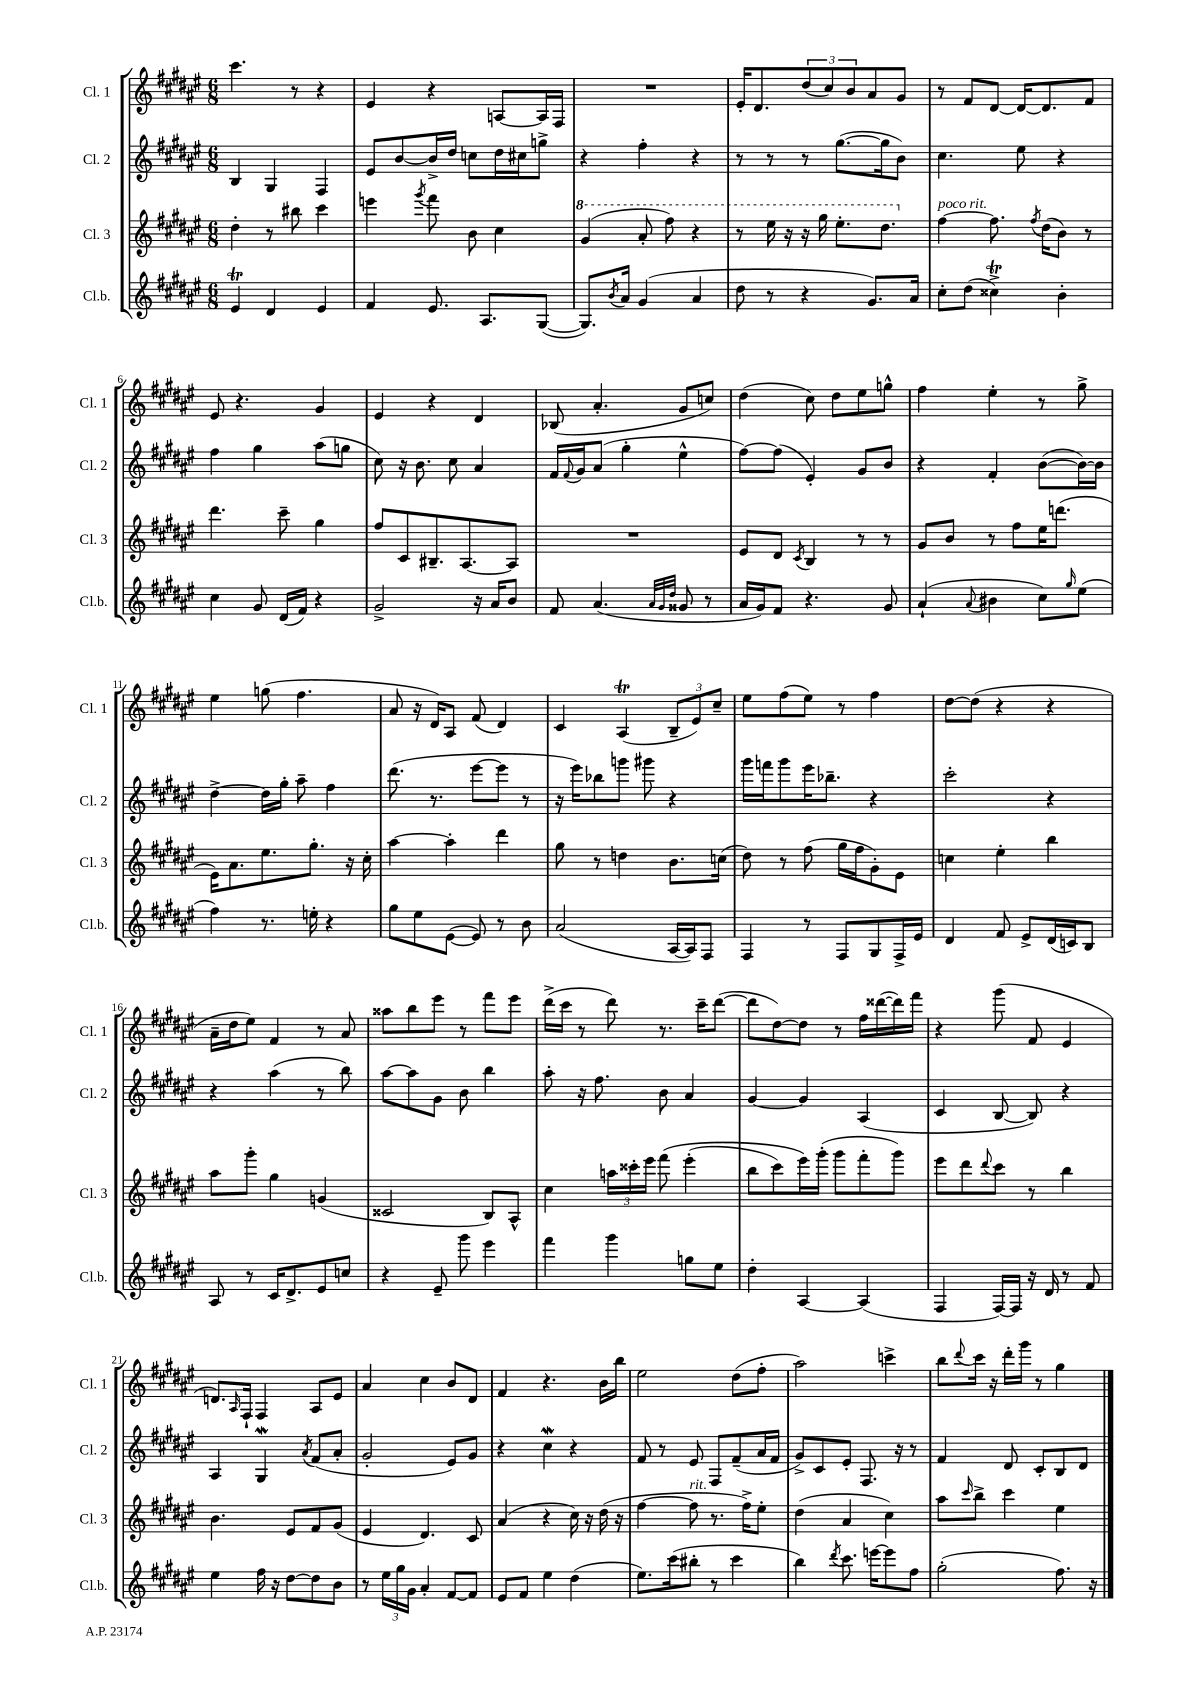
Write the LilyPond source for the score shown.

<<
\new StaffGroup <<
\new Staff = "s0" \with { instrumentName = "Cl. 1" shortInstrumentName = "Cl. 1" } {
    \clef treble \key fis \major \numericTimeSignature \time 6/8
    cis'''4. r8 r4 |
    eis'4 r4 a8~ a16 fis16 |
    R2. |
    eis'16-. dis'8. \tuplet 3/2 { dis''8( cis''8) b'8 } ais'8 gis'8 |
    r8 fis'8 dis'8~ dis'16~ dis'8. fis'8 |
    eis'8 r4. gis'4 |
    eis'4 r4 dis'4 |
    bes8( ais'4.-. gis'8 c''8) |
    dis''4( cis''8) dis''8 eis''8 g''8-^ |
    fis''4 eis''4-. r8 gis''8-> |
    eis''4 g''8( fis''4. |
    ais'8 r16 dis'16) ais8 fis'8( dis'4) |
    cis'4 ais4\trill( \tuplet 3/2 { b8-- eis'8) cis''8-- } |
    eis''8 fis''8( eis''8) r8 fis''4 |
    dis''8~ dis''8( r4 r4 |
    ais'16-- dis''16 eis''8) fis'4 r8 ais'8 |
    aisis''8 b''8 eis'''8 r8 fis'''8 eis'''8 |
    dis'''16->( cis'''16 r8 dis'''8) r8. cis'''16-- dis'''8~( |
    dis'''8 dis''8~) dis''8 r8 fis''16 disis'''16~( disis'''16) fis'''16 |
    r4 gis'''8( fis'8 eis'4 |
    d'8.) \grace { ais16 } fis16-! fis4 ais8 eis'8 |
    ais'4 cis''4 b'8 dis'8 |
    fis'4 r4. b'16 b''16 |
    eis''2 dis''8( fis''8-. |
    ais''2) c'''4-> |
    b''8 \appoggiatura { dis'''8 } cis'''16 r16 dis'''16-. gis'''16 r8 gis''4 \bar "|." |
}
\new Staff = "s1" \with { instrumentName = "Cl. 2" shortInstrumentName = "Cl. 2" } {
    \clef treble \key fis \major \numericTimeSignature \time 6/8
    b4 gis4 fis4 |
    eis'8 b'8~ b'16-> dis''16 c''8 dis''16 cis''16 g''8-> |
    r4 fis''4-. r4 |
    r8 r8 r8 gis''8.~( gis''16 b'8) |
    cis''4. eis''8 r4 |
    fis''4 gis''4 ais''8( g''8 |
    cis''8) r16 b'8. cis''8 ais'4 |
    fis'16 \appoggiatura { fis'8 } gis'16 ais'8( gis''4-. eis''4-^ |
    fis''8~) fis''8( eis'4-.) gis'8 b'8 |
    r4 fis'4-. b'8~( b'16~) b'16 |
    dis''4~-> dis''16 gis''16-. ais''8-- fis''4 |
    dis'''8.( r8. eis'''8~ eis'''8 r8 |
    r16 eis'''16) bes''8 g'''8 gis'''8 r4 |
    gis'''16 f'''16 gis'''8 eis'''16 bes''8.-- r4 |
    cis'''2-. r4 |
    r4 ais''4( r8 b''8) |
    ais''8~ ais''8 gis'8 b'8 b''4 |
    ais''8-. r16 fis''8. b'8 ais'4 |
    gis'4~ gis'4 ais4( |
    cis'4 b8~ b8) r4 |
    ais4 gis4\mordent \acciaccatura { ais'8 } fis'8( ais'8-. |
    gis'2-. eis'8) gis'8 |
    r4 cis''4\mordent r4 |
    fis'8 r8 eis'8 fis8 fis'8--( ais'16 fis'16 |
    gis'8->) cis'8 eis'8-. fis8. r16 r8 |
    fis'4 dis'8 cis'8-. b8 dis'8 \bar "|." |
}
\new Staff = "s2" \with { instrumentName = "Cl. 3" shortInstrumentName = "Cl. 3" } {
    \clef treble \key fis \major \numericTimeSignature \time 6/8
    dis''4-. r8 bis''8 cis'''4 |
    e'''4 \acciaccatura { gis'''8 } fis'''8 b'8 cis''4 |
    \ottava #1 gis''4( ais''8-. fis'''8) r4 |
    r8 eis'''16 r16 r16 gis'''16 eis'''8.-. dis'''8. \ottava #0 |
    fis''4~^\markup { \italic "poco rit." } fis''8. \acciaccatura { fis''8 } dis''16( b'8) r8 |
    dis'''4. cis'''8-- gis''4 |
    fis''8 cis'8 bis8.-- ais8.~ ais8 |
    R2. |
    eis'8 dis'8 \acciaccatura { cis'8 } b4 r8 r8 |
    gis'8 b'8 r8 fis''8 eis''16 d'''8.( |
    eis'16) ais'8. eis''8. gis''8.-. r16 cis''16-. |
    ais''4~ ais''4-. dis'''4 |
    gis''8 r8 d''4 b'8. c''16( |
    dis''8) r8 fis''8( gis''16 fis''16 gis'8-.) eis'8 |
    c''4 eis''4-. b''4 |
    ais''8 gis'''8-. gis''4 g'4( |
    cisis'2 b8) ais8-^ |
    cis''4 \tuplet 3/2 { a''16 cisis'''16-. eis'''16 } fis'''8\( eis'''4-.( |
    b''8 cis'''8) eis'''16\) gis'''16-.( gis'''8 fis'''8-. gis'''8) |
    eis'''8 dis'''8 \appoggiatura { dis'''8 } cis'''8 r8 b''4 |
    b'4. eis'8 fis'8 gis'8( |
    eis'4 dis'4.) cis'8 |
    ais'4( r4 cis''16) r16 dis''16( r16 |
    fis''4~ fis''8^\markup { \italic "rit." } r8. fis''16->) eis''8-. |
    dis''4( ais'4 cis''4) |
    ais''8 \grace { cis'''16 } b''8-> cis'''4 eis''4 \bar "|." |
}
\new Staff = "s3" \with { instrumentName = "Cl.b." shortInstrumentName = "Cl.b." } {
    \clef treble \key fis \major \numericTimeSignature \time 6/8
    eis'4\trill dis'4 eis'4 |
    fis'4 eis'8. ais8. gis8~( |
    gis8.) \acciaccatura { b'8 } ais'16 gis'4( ais'4 |
    dis''8 r8 r4 gis'8.) ais'16 |
    cis''8-. dis''8( cisis''4->\trill) b'4-. |
    cis''4 gis'8 dis'16( fis'16) r4 |
    gis'2-> r16 ais'16 b'8 |
    fis'8 ais'4.( \grace { ais'32 gis'32 dis''32 } gisis'8 r8 |
    ais'16 gis'16) fis'8 r4. gis'8 |
    ais'4-!( \appoggiatura { ais'8 } bis'4 cis''8) \grace { gis''16 } eis''8( |
    fis''4) r8. e''16-. r4 |
    gis''8 eis''8 eis'8~( eis'8) r8 b'8 |
    ais'2( ais16~ ais16) fis8 |
    fis4 r8 fis8 gis8 fis16-> eis'16 |
    dis'4 fis'8 eis'8-> dis'16( c'16) b8 |
    ais8 r8 cis'16 dis'8.-> eis'8 c''8 |
    r4 eis'8-- gis'''8 eis'''4 |
    fis'''4 gis'''4 g''8 eis''8 |
    dis''4-. ais4~ ais4( |
    fis4 fis16~) fis16 r16 dis'16 r8 fis'8 |
    eis''4 fis''16 r16 dis''8~ dis''8 b'8 |
    r8 \tuplet 3/2 { eis''16 gis''16 gis'16 } ais'4-. fis'8~ fis'8 |
    eis'8 fis'8 eis''4 dis''4( |
    eis''8.) cis'''16( bis''8-. r8 cis'''4 |
    b''4) \acciaccatura { dis'''8 } cis'''8. e'''16~ e'''8 fis''8 |
    gis''2-.( fis''8.) r16 \bar "|." |
}
>>
>>
